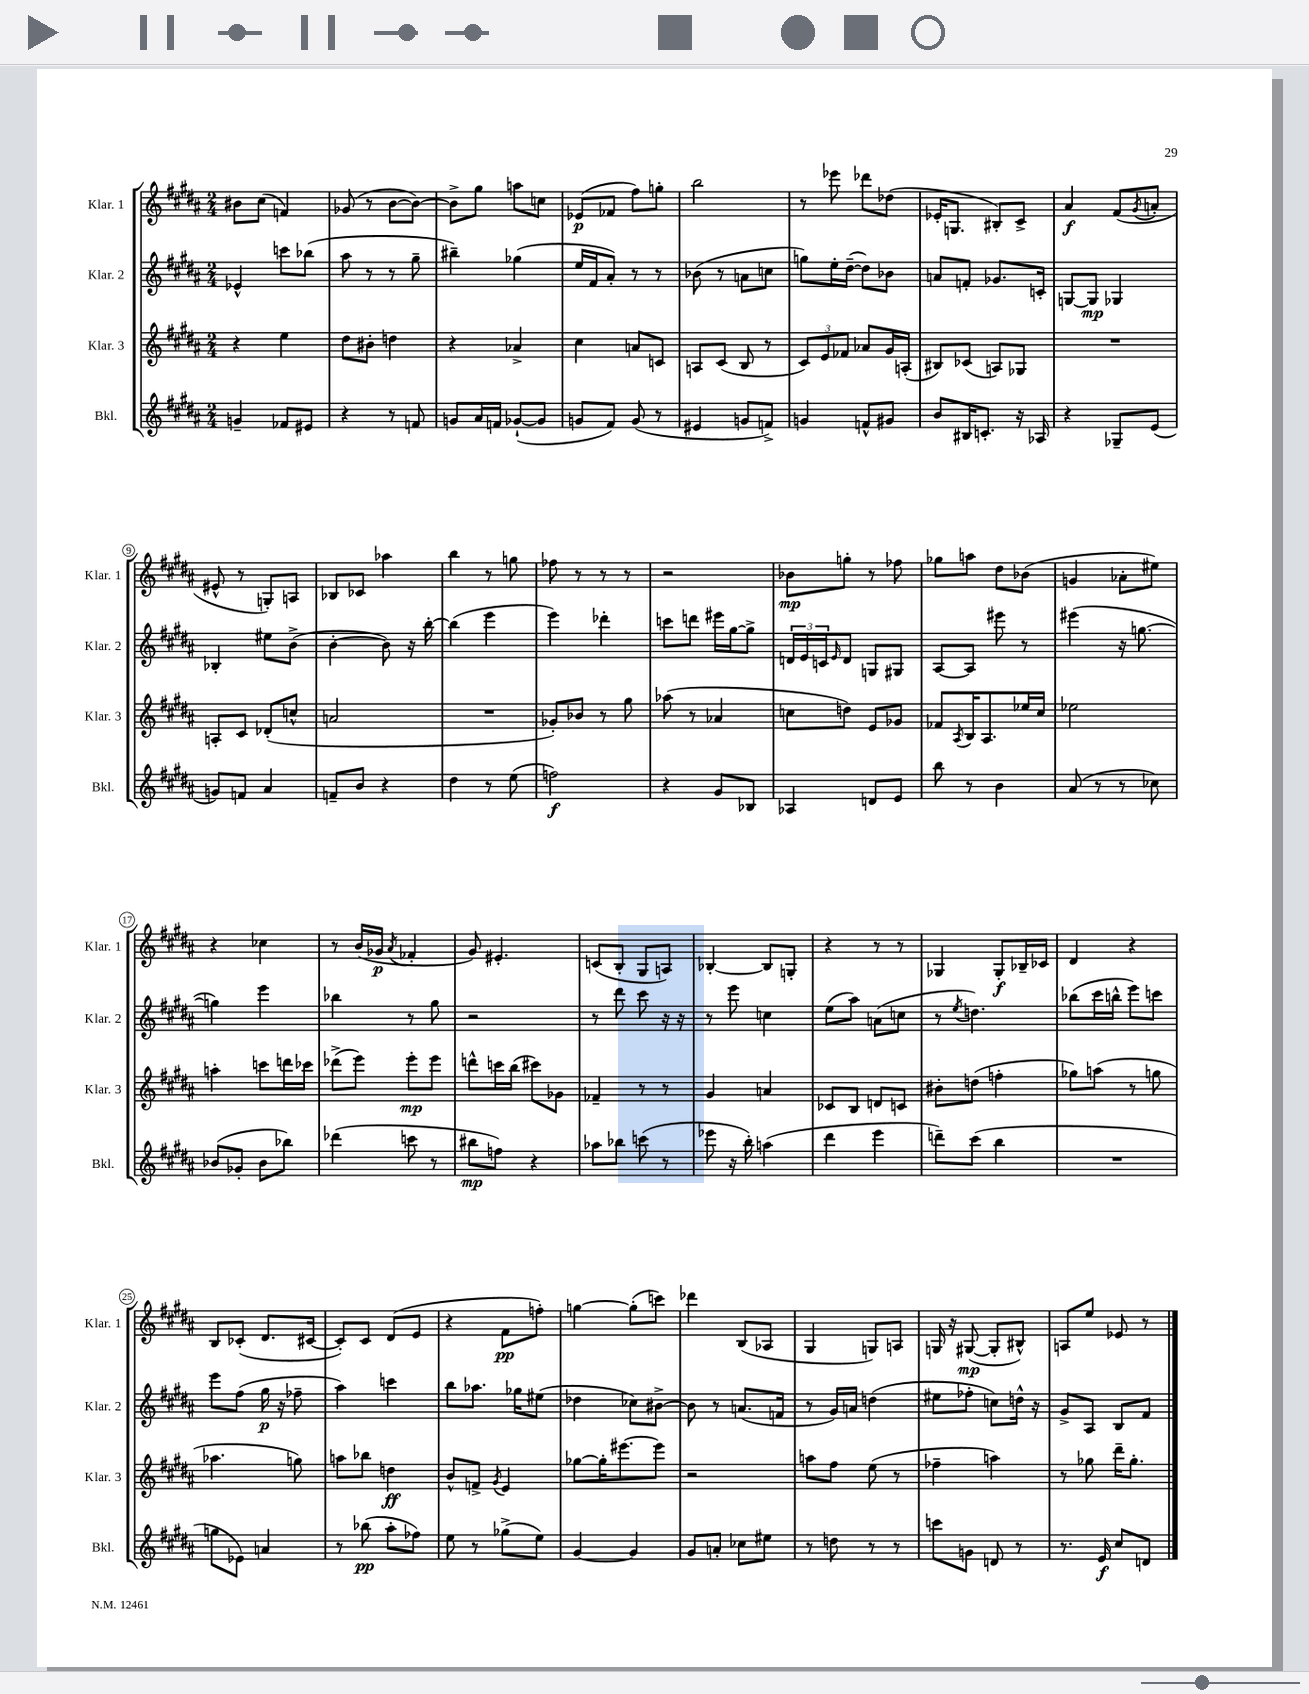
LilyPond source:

<<
\new StaffGroup <<
\new Staff = "s0" \with { instrumentName = "Klar. 1" shortInstrumentName = "Klar. 1" } {
    \clef treble \key b \major \numericTimeSignature \time 2/4
    bis'8 cis''8( f'4) |
    ges'8( r8 b'8~ b'8~) |
    b'8-> gis''8 a''8 c''8 |
    ees'8\p( fes'8 fis''8) g''8-. |
    b''2 |
    r8 ees'''8 des'''8 des''8( |
    ees'16-. g8. bis8-.) cis'8-> |
    ais'4\f fis'8( \acciaccatura { gis'8 } a'8-. |
    eis'8-^ r8 g8-.) a8 |
    bes8 ces'8 aes''4 |
    b''4 r8 g''8 |
    fes''8 r8 r8 r8 |
    r2 |
    bes'8\mp g''8-. r8 fes''8 |
    ges''8 a''8 dis''8 bes'8( |
    g'4 aes'8-. eis''8) |
    r4 ces''4 |
    r8 b'16( ges'16\p \acciaccatura { ais'8 } fes'4-. |
    gis'8) eis'4.-. |
    c'8( b8-. gis8 a8) |
    bes4~-. bes8 g8-. |
    r4 r8 r8 |
    ges4 ges8-.\f bes16-- ces'16 |
    dis'4 r4 |
    b8 ces'8-.( dis'8. cis'16~ |
    cis'8-.) cis'8 dis'8( e'8 |
    r4 fis'8\pp f''8-.) |
    g''4~ g''8-.( c'''8) |
    des'''4 b8( aes8 |
    gis4 g8) a8 |
    g16 r16 gis8~\mp( gis8-. bis8-^) |
    a8 e''8 ees'8 r8 \bar "|." |
}
\new Staff = "s1" \with { instrumentName = "Klar. 2" shortInstrumentName = "Klar. 2" } {
    \clef treble \key b \major \numericTimeSignature \time 2/4
    ees'4-^ c'''8 bes''8( |
    ais''8 r8 r8 gis''8-- |
    bis''4--) ges''4( |
    e''16 fis'16 ais'8-.) r8 r8 |
    bes'8( r8 a'8 c''8 |
    g''8) e''16-. dis''16~--( dis''8) bes'8 |
    a'8 f'8-. ges'8. c'16-. |
    g8~ g8\mp ges4 |
    bes4-. eis''8 b'8->( |
    b'4~-. b'8) r16 b''16~-. |
    b''4( e'''4 |
    e'''4) des'''4-. |
    c'''8 d'''8 eis'''16 gis''16~ gis''8-> |
    \tuplet 3/2 { d'16 e'16 c'16 } \grace { e'16 } d'8 g8 gis8 |
    ais8~ ais8 eis'''8 r8 |
    eis'''4( r16 g''8.~ |
    g''4) e'''4 |
    bes''4 r8 gis''8 |
    r2 |
    r8 dis'''8 cis'''8 r16 r16 |
    r8 e'''8 c''4 |
    e''8( ais''8) a'8( c''8 |
    r8 \acciaccatura { e''8 } d''4.) |
    bes''8( cis'''16 b''16-^ e'''8) c'''8 |
    e'''8 fis''8( gis''16\p r16 fes''8-- |
    ais''4) c'''4 |
    b''8 aes''8. ges''16 eis''8( |
    des''4 ces''8) bis'8~-> |
    bis'8 r8 a'8.( f'16 |
    r8 gis'16) a'16 d''4( |
    eis''8 fes''8-. c''8) d''16-^ r16 |
    gis'8-> ais8 b8 fis'8 \bar "|." |
}
\new Staff = "s2" \with { instrumentName = "Klar. 3" shortInstrumentName = "Klar. 3" } {
    \clef treble \key b \major \numericTimeSignature \time 2/4
    r4 e''4 |
    dis''8 bis'8-. d''4 |
    r4 aes'4-> |
    cis''4 a'8 c'8 |
    a8 cis'8( b8 r8 |
    \tuplet 3/2 { cis'8) e'8 fes'8 } aes'8 gis'16 a16-.( |
    bis8) ces'8( a8) ges8 |
    R2 |
    a8-. cis'8 des'8-.( c''8-^ |
    a'2 |
    R2 |
    ges'8-.) bes'8 r8 gis''8 |
    aes''8( r8 aes'4 |
    c''8 d''8) e'8 ges'8 |
    fes'8 \acciaccatura { ais8 } b16 ais8. ees''16 cis''16 |
    ees''2 |
    a''4-. c'''8 d'''16 ces'''16 |
    des'''8->( e'''8) e'''8-.\mp e'''8 |
    d'''8-^ c'''16 b''16( cis'''8) ges'8 |
    fes'4-- r8 r8 |
    gis'4 a'4 |
    ces'8 b8 d'8 c'8 |
    bis'8-. d''8( f''4-. |
    ges''8) a''8( r8 g''8 |
    aes''4. g''8) |
    a''8 bes''8 d''4\ff |
    b'8-^ f'8-> \acciaccatura { gis'8 } e'4 |
    ges''8~ ges''16-. eis'''8.~ eis'''8 |
    r2 |
    a''8 fis''8 e''8( r8 |
    fes''4-- a''4) |
    r8 ges''8 dis'''16-- ges''8.-. \bar "|." |
}
\new Staff = "s3" \with { instrumentName = "Bkl." shortInstrumentName = "Bkl." } {
    \clef treble \key b \major \numericTimeSignature \time 2/4
    g'4-- fes'8 eis'8 |
    r4 r8 f'8 |
    g'8 ais'16 f'16 ges'8~-!( ges'8 |
    g'8 fis'8) g'8( r8 |
    eis'4 g'8 f'8->) |
    g'4 f'8-^ gis'8 |
    b'8 bis16 c'8.-. r16 aes16 |
    r4 ges8-- e'8( |
    g'8) f'8 ais'4 |
    f'8-- b'8 r4 |
    dis''4 r8 e''8( |
    f''2\f) |
    r4 gis'8 bes8 |
    aes4 d'8 e'8 |
    b''8 r8 b'4 |
    ais'8( r8 r8 ces''8) |
    bes'8( ges'8-. bes'8 bes''8) |
    des'''4( c'''8 r8 |
    bis''8\mp f''8) r4 |
    aes''8 bes''8 c'''8( r8 |
    ees'''8 r16 b''16-.) a''4( |
    dis'''4 e'''4 |
    d'''8--) cis'''8( b''4 |
    R2 |
    g''8 ees'8) a'4 |
    r8 bes''8\pp( ais''8-. fes''8) |
    e''8 r8 ges''8->( e''8) |
    gis'4~ gis'4 |
    gis'8 a'8-. ces''8 eis''8 |
    r8 d''8 r8 r8 |
    c'''8 g'8 d'8 r8 |
    r8. e'16\f cis''8 d'8 \bar "|." |
}
>>
>>
\layout { \context { \Score \override BarNumber.stencil = #(make-stencil-circler 0.1 0.3 ly:text-interface::print) } }
